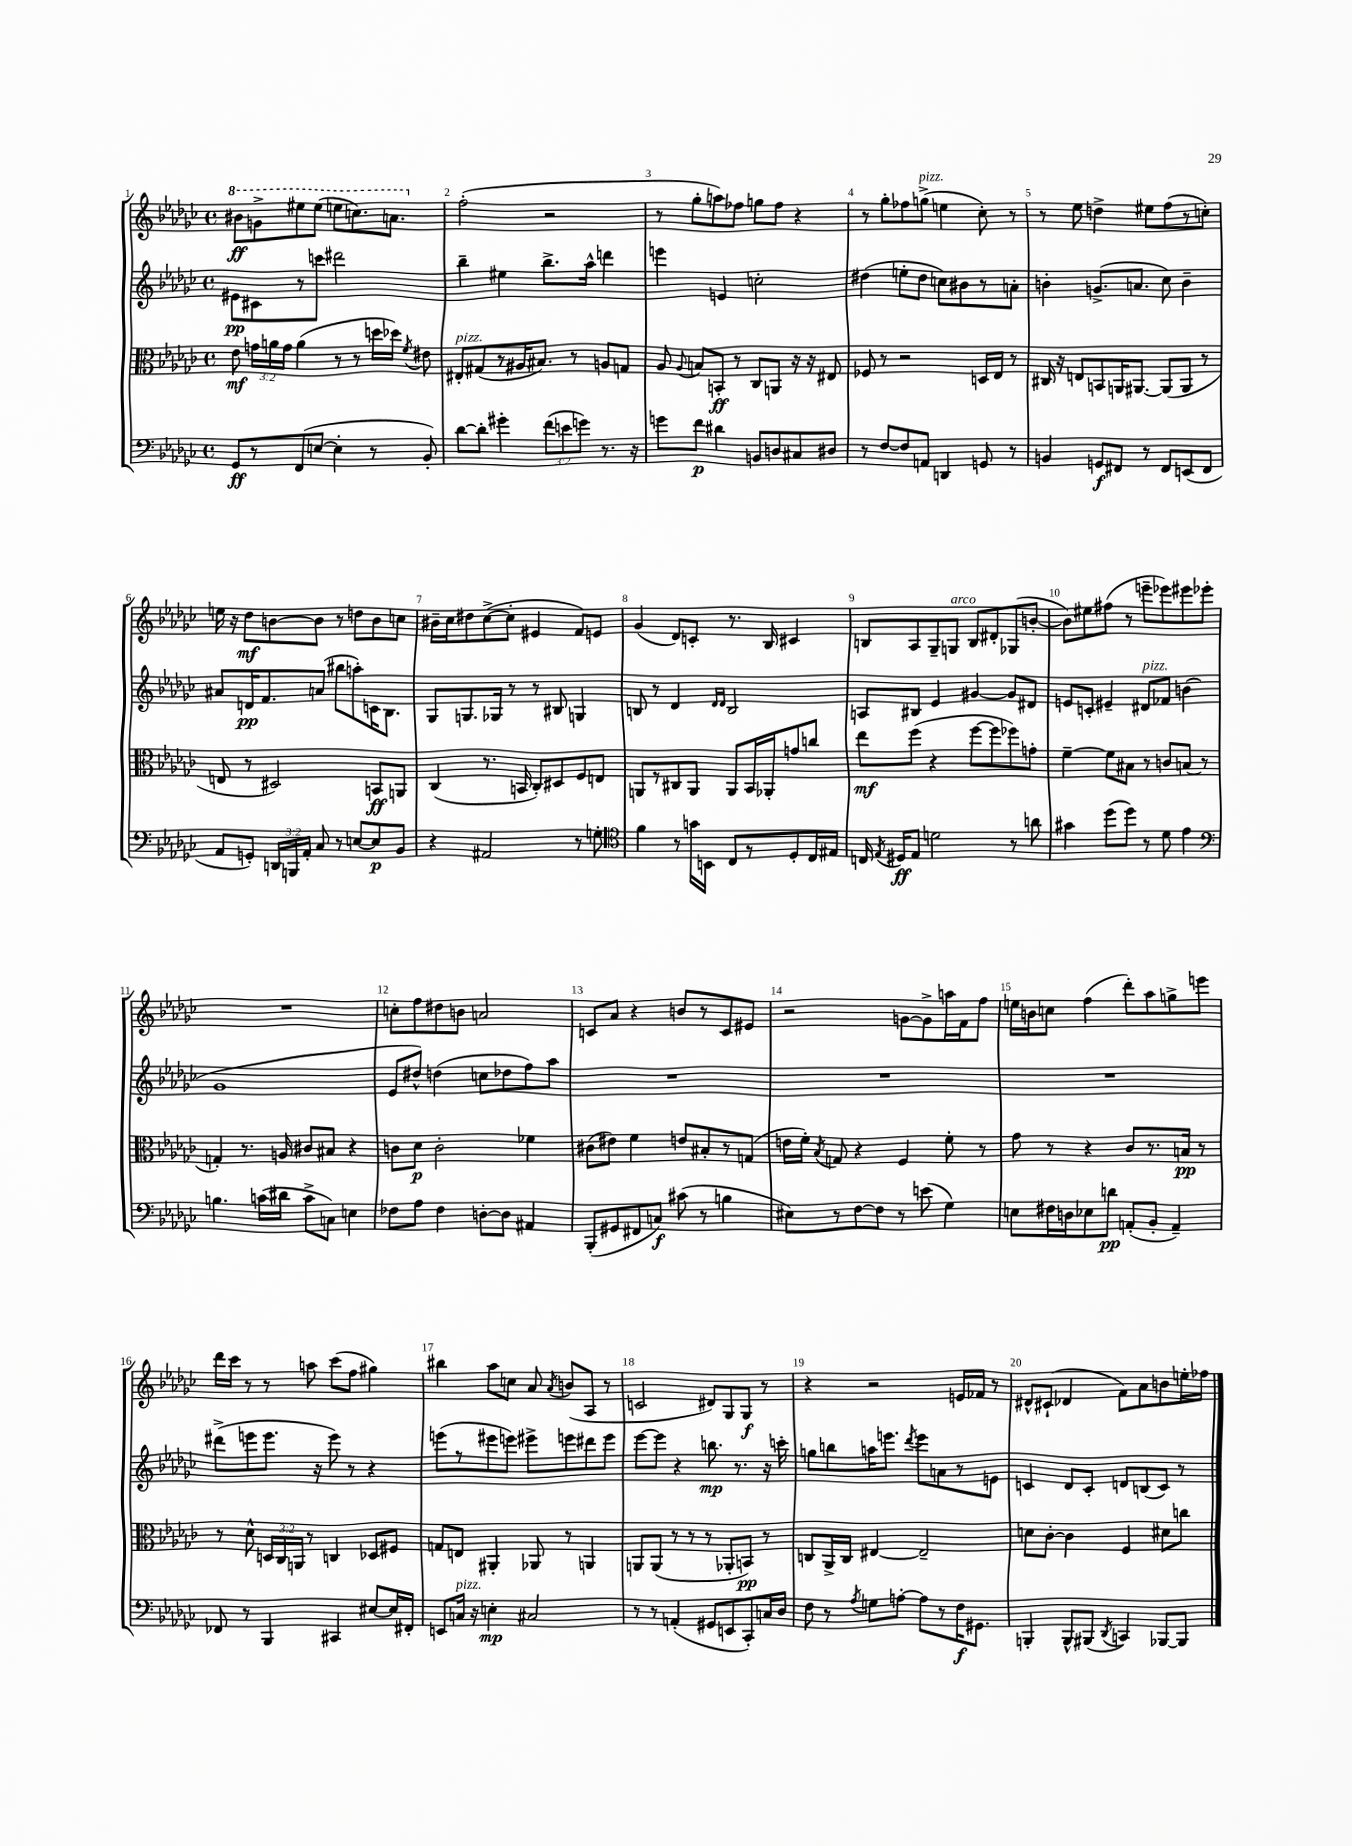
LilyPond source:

<<
\new StaffGroup <<
\new Staff = "s0" {
    \clef treble \key ges \major \defaultTimeSignature \time 4/4
    \autoBeamOff \ottava #1 bis''8[\ff g''8-> eis'''8 eis'''8]( e'''8[ c'''8.) a''8.] \ottava #0 |
    f''2-.( r2 |
    r8 ges''8[-. a''8) fes''8] g''8[ fes''8] r4 |
    r8 ges''8[-. fes''8 g''8]->^\markup { \italic "pizz." }( e''4 ces''8-.) r8 |
    r8 ees''8 d''4-> eis''8[ f''8( r8 c''8]-.) |
    e''16 r16 des''8[\mf b'8~ b'8] r8 d''8[ b'8 c''8] |
    bis'16[-- ces''16 dis''8 ces''8~->( ces''8]-. eis'4 f'8[) e'8] |
    ges'4( des'8[) c'8]-. r8. bes16 cis'4 |
    b8[ aes8 ges8-- g8]^\markup { \italic "arco" } b8[ dis'8-. ges8( b'8]~-. |
    b'8[) eis''8 fis''8]( r8 e'''8[-- ees'''8) eis'''8 ees'''8]-. |
    R1 |
    c''8[-. f''8 dis''8 b'8] a'2 |
    c'8[ aes'8] r4 b'8[ r8 c'8 eis'8] |
    r2 g'8[~ g'8-> a''16 f'16 f''8] |
    e''16[ b'16 c''8] f''4( des'''8[-.) aes''8 g''8-> e'''8] |
    des'''16[ ces'''16] r8 r8 a''8 ces'''8[( f''8] gis''4) |
    bis''4 aes''8[ c''8] aes'8 \acciaccatura { aes'8 } b'8[( aes8] r8 |
    c'2 dis'8[) ges8 ges8]\f r8 |
    r4 r2 e'16[ fes'16] r8 |
    dis'8[-^ cis'8]-!( des'4 f'8[) aes'8 b'8 e''16-. fes''16] \bar "|." |
}
\new Staff = "s1" {
    \clef treble \key ges \major \defaultTimeSignature \time 4/4
    \autoBeamOff eis'8[\pp cis'8 r8 c'''8] dis'''2 |
    bes''4-- eis''4 bes''8.[-> aes''16]-^ d'''4 |
    e'''4 e'4 c''2-. |
    dis''4( e''8[-. dis''8] c''8[) bis'8 r8 a'8]-. |
    b'4-. g'8.[->( a'8.] ces''8) b'4-- |
    ais'8[ d'16\pp f'8. a'8]( bis''8[ a''8-.) c'16 bes8.] |
    ges8[ g8. ges16] r8 r8 bis8 g4 |
    b8 r8 des'4 \grace { des'16[ des'16] } b2 |
    a8[ bis8] ees'4 gis'4~ gis'8[ dis'8] |
    e'8[ c'8]-. eis'4-- dis'8[^\markup { \italic "pizz." } fes'8] b'4( |
    ges'1 |
    ees'8[ dis''8]-^) d''4( c''8[ des''8 f''8) aes''8] |
    R1 |
    R1 |
    R1 |
    dis'''8[->( e'''8 e'''8.] r16 e'''8) r8 r4 |
    e'''8[( r8 eis'''8 e'''8]) eis'''8[-> e'''8 dis'''8 e'''8] |
    ees'''8[~ ees'''8] r4 b''8.\mp r8. r16 c'''16-. |
    g''8[ b''8 a''16 e'''8.] \acciaccatura { des'''8 } e'''8[ a'8 r8 e'8] |
    c'4 des'8[ c'8]-. d'8[ b8( c'8]) r8 \bar "|." |
}
\new Staff = "s2" {
    \clef alto \key ges \major \defaultTimeSignature \time 4/4 \override Staff.TupletNumber.text = #tuplet-number::calc-fraction-text
    \autoBeamOff ees'8\mf \tuplet 3/2 { g'16[ a'16 g'16] } a'4( r8 r8 d''16[ des''16]) \acciaccatura { f'8 } eis'8 |
    eis8[-.^\markup { \italic "pizz." } gis8( r8 ais16 bis8.]) r8 a8[ g8] |
    aes8 \appoggiatura { aes8 } b8[ b,8]-.\ff r8 ces8[ a,8] r16 r16 eis8 |
    fes8 r8 r2 d16[ ees16] r8 |
    cis16 r16 e8[ b,8 a,16 ais,8.]~ ais,8[( ais,8] r8 |
    e8 r8 dis2) b,8[\ff a,8] |
    ces4( r8. b,16 ces8[-.) dis8 f8 e8] |
    a,8[ r8 cis8 a,8] a,8[ bes,16 aes,16-. g'8 c''8] |
    ees''8[\mf f''8]( r4 f''8[~ f''8 fes''8) g'8]-. |
    f'4~-- f'8[ bis8] r8 c'8[ b8]( r8 |
    g4-.) r8. a16 cis'8[ bis8] r4 |
    c'8[ des'8]\p c'2-. fes'4 |
    cis'8[( eis'8]) f'4 e'8[ bis8-. r8 g8]( |
    e'16[ f'16]-.) \acciaccatura { bes8 } g8 r4 f4 f'8-. r8 |
    ges'8 r8 r4 ces'8[ r8. b16]\pp r8 |
    r8 des'8-^ \tuplet 3/2 { d16[ ces16 a,16] } r8 c4 des8[ fis8] |
    g8[ e8] ais,4-. aes,8 r8 a,4 |
    a,8[ a,8]( r8 r8 r8 aes,8[-. b,8]\pp) r8 |
    c8[ aes,16-> c16] eis4~ eis2-- |
    d'8[ ces'8]~-. ces'4 f4 dis'8[ c''8] \bar "|." |
}
\new Staff = "s3" {
    \clef bass \key ges \major \defaultTimeSignature \time 4/4 \override Staff.TupletNumber.text = #tuplet-number::calc-fraction-text
    \autoBeamOff ges,8[\ff r8 f,8( e8]~ e4-. r8 bes,8-.) |
    des'8[~ des'8]-. gis'4-. \tuplet 3/2 { f'8[( e'8 g'8]) } r8. r16 |
    g'8[ f'8]\p dis'4 b,8[ d8 cis8 dis8] |
    r8 f8[~ f8 a,8] d,4 g,8 r8 |
    b,4 g,8[\f fis,8] r8 fis,8[ e,8( fis,8] |
    aes,8[ g,8]-.) \tuplet 3/2 { d,16[ b,,16 aes,16]-. } ces8 r8 e8[~ e8\p bes,8] |
    r4 ais,2 r8 g8-. |
    \clef tenor f'4 r8 g'16[ b,16] ces8[ r8 des8-. ces16 eis16] |
    c16 \acciaccatura { ees8 } dis16[\ff ees8] d'2 r8 a'8 |
    gis'4 des''8[( des''8]) r8 des'8 ees'4 |
    \clef bass b4. c'16[( dis'16] c'8[-> c8]) e4 |
    fes8[ aes8] fes4 d8[~-. d8] ais,4 |
    bes,,8[-.( gis,8 fis,8 c8]\f) cis'8( r8 b4 |
    eis8[) r8 f8~ f8] r8 e'8( ges4) |
    e8[ fis16 d16 ees8 d'8]\pp a,8[-.( bes,8]-. a,4--) |
    fes,8 r8 bes,,4 cis,4 eis8[~ eis16 fis,16]-. |
    e,8[ c16]^\markup { \italic "pizz." } r16 e4-.\mp cis2 |
    r8 r8 a,4-.( gis,8[ e,8 ces,8-.) c16 des16] |
    f8 r8 \acciaccatura { aes8 } g8[ a8]~-. a8[ r8 f16\f gis,8.] |
    b,,4-. b,,8[-^ bis,,8]( \acciaccatura { des,8 } c,4) bes,,8[~ bes,,8] \bar "|." |
}
>>
>>
\layout { \context { \Score \override BarNumber.break-visibility = ##(#f #t #t) barNumberVisibility = #all-bar-numbers-visible } }
